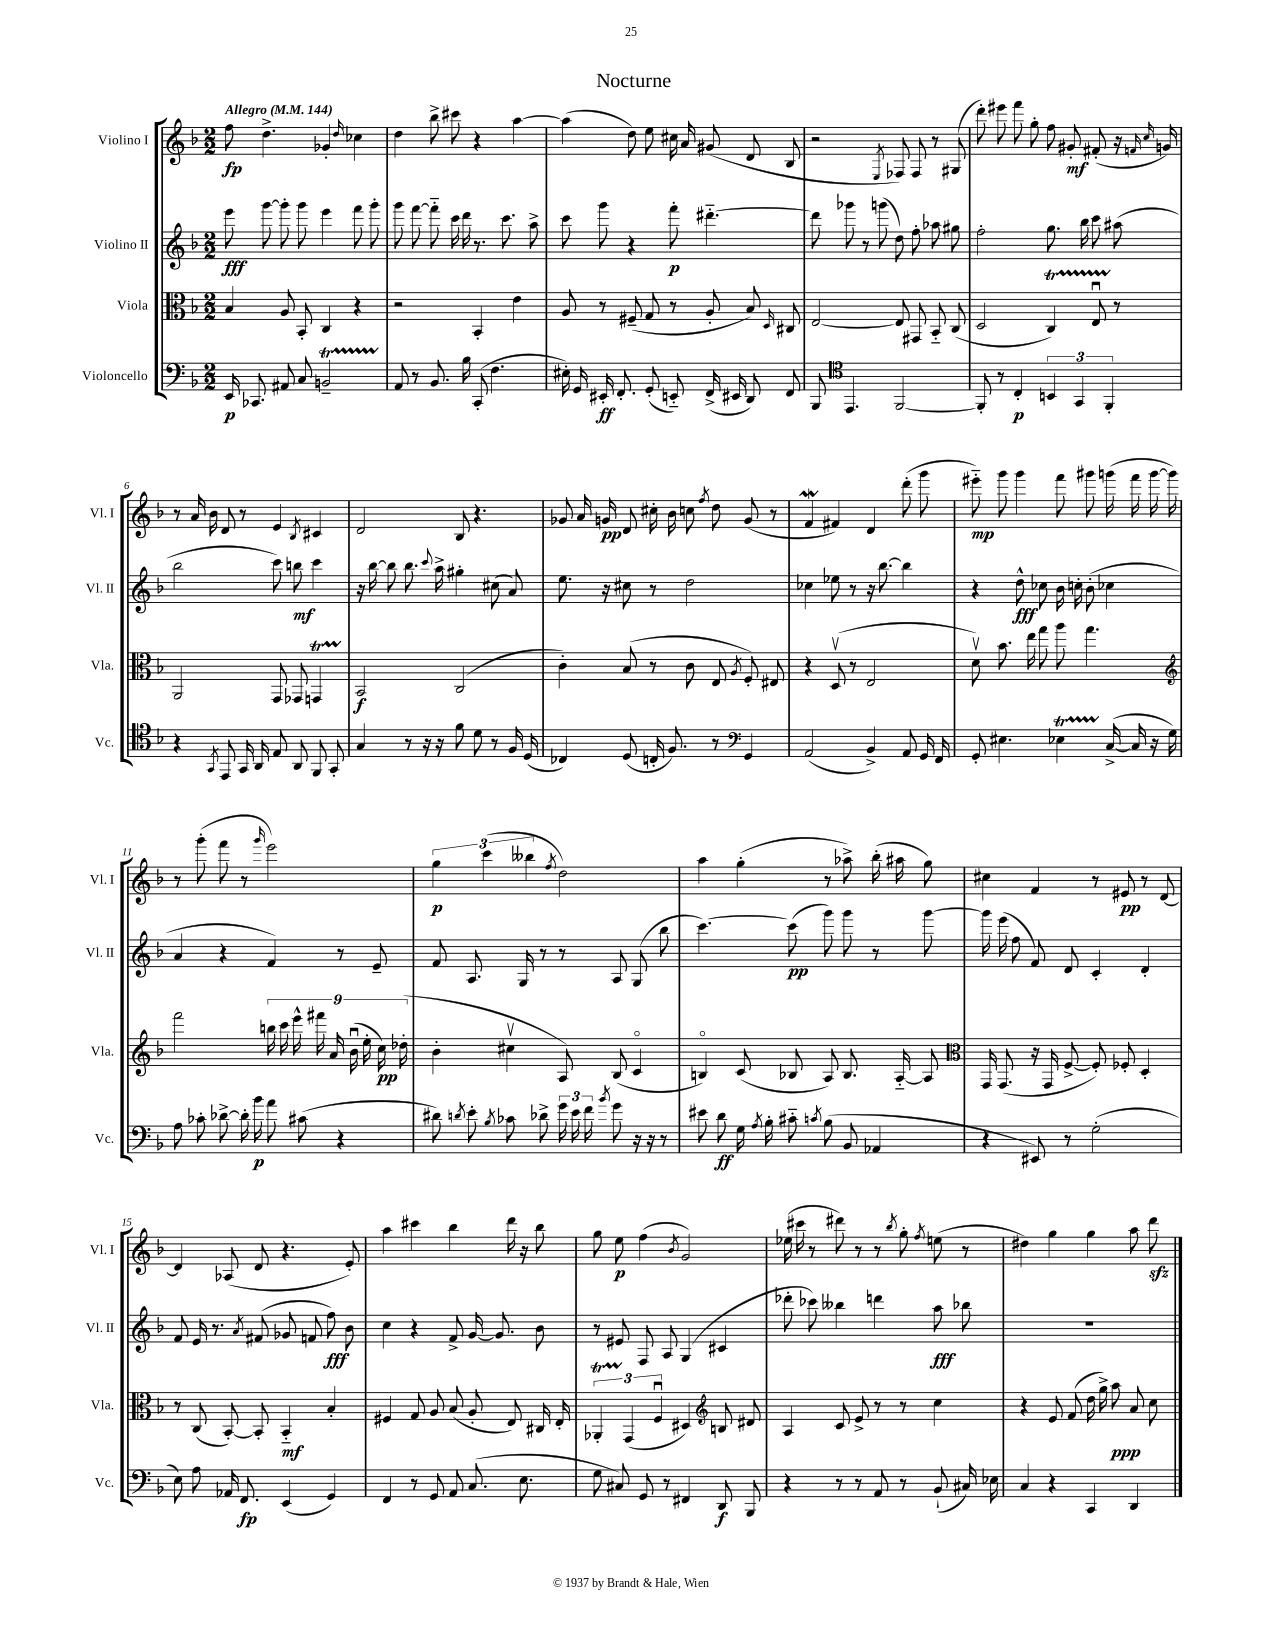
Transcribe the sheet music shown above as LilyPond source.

\header { title = "Nocturne" }
<<
\new StaffGroup <<
\new Staff = "s0" \with { instrumentName = "Violino I" shortInstrumentName = "Vl. I" } {
    \clef treble \key f \major \numericTimeSignature \time 2/2 \tempo "Allegro" 4 = 144
    \autoBeamOff f''8\fp d''4.-> ges'4-. \grace { d''16 } ces''4 |
    d''4 bes''8-> cis'''8 r4 a''4~ |
    a''4( d''8) e''8 cis''16 a'16 gis'8( d'8 bes8 |
    r2 \acciaccatura { e8 } fes8) fes8 r8 gis8( |
    d'''8-.) eis'''8 f'''8 g''8-. f''8 gis'8-.\mf fis'8-.( r16 \grace { f'16 c''16 } g'16) |
    r8 a'16 bes'16 d'8 r8 e'4 \acciaccatura { bes8 } cis'4 |
    d'2 bes8 r4. |
    ges'8 a'16 g'16\pp d'8 cis''16-. bes'16 c''8 \acciaccatura { f''8 } d''8 g'8( r8 |
    f'4\mordent fis'4) d'4 d'''8-.( g'''8 |
    eis'''8-_\mp) g'''8 g'''4 f'''8 gis'''8 g'''16( f'''16 g'''16~ g'''16) |
    r8 g'''8-.( f'''8 r8 \grace { g'''16 } e'''2) |
    \tuplet 3/2 { g''4\p c'''4( beses''4 } \acciaccatura { f''8 } d''2) |
    a''4 g''4-.( r8 aes''8->) bes''16-.( ais''16 g''8) |
    cis''4 f'4 r8 eis'8\pp r8 d'8~ |
    d'4 aes8( d'8 r4. e'8-.) |
    a''4 cis'''4 bes''4 d'''16 r16 bes''8 |
    g''8 e''8\p f''4( \acciaccatura { bes'8 } g'2) |
    ees''16( cis'''16 r8 dis'''8) r8 r8 \acciaccatura { bes''8 } g''8-. \acciaccatura { f''8 } e''8( r8 |
    dis''4) g''4 g''4 a''8 d'''8\sfz \bar "|." |
}
\new Staff = "s1" \with { instrumentName = "Violino II" shortInstrumentName = "Vl. II" } {
    \clef treble \key f \major \numericTimeSignature \time 2/2
    \autoBeamOff e'''8\fff g'''8~ g'''8-. g'''8 e'''4 f'''8 g'''8-. |
    g'''8 f'''8~ f'''8-_ c'''16 d'''16 r8. c'''8. a''8-> |
    c'''8 g'''8 r4 f'''8-.\p dis'''4.~-_ |
    dis'''8 ges'''8 r8 g'''8( d''8) f''8-. aes''8 gis''8 |
    f''2-. g''8. bes''16 c'''8 ais''8( |
    bes''2 c'''8) b''8\mf c'''4 |
    r16 bes''16~ bes''8 bes''8. \appoggiatura { c'''8 } a''16-> gis''4-. cis''8( a'8) |
    e''8. r16 cis''8 r8 d''2 |
    ces''4 ees''8 r8 r16 bes''8.~ bes''4 |
    r4 d''8-^\fff ces''8 bes'16 c''16-. bes'8-.( ces''4 |
    a'4 r4 f'4) r8 e'8-- |
    f'8 a8. g16 r8 r8 a8 g8( bes''8 |
    c'''4.~) c'''8\pp( g'''8) g'''8 r8 g'''8~ |
    g'''16 e'''16( f''8 f'8) d'8 c'4-. d'4-. |
    f'8 e'16 r8. \acciaccatura { a'8 } fis'8( ges'8 f'8 f''8\fff) bes'8 |
    c''4 r4 f'8-> g'16~ g'8. bes'8 |
    r8 eis'8 f8 a8 g4( cis'4 |
    des'''8-. ces'''8) beses''4 d'''4 a''8\fff bes''8 |
    R1 \bar "|." |
}
\new Staff = "s2" \with { instrumentName = "Viola" shortInstrumentName = "Vla." } {
    \clef alto \key f \major \numericTimeSignature \time 2/2
    \autoBeamOff bes4 a8 bes,8-. c4 r4 |
    r2 bes,4-. e'4 |
    a8 r8 fis8--( g8 r8 a8-. bes8) \grace { d16 } cis8 |
    e2~ e8 gis,8 bes,8-_ c8( |
    d2 c4\startTrillSpan) e8\downbow r8\stopTrillSpan |
    a,2 g,8 ges,8 g,4\startTrillSpan |
    bes,2\stopTrillSpan\f c2( |
    c'4-.) bes8( r8 c'8 e8 \acciaccatura { a8 } f8-.) eis8 |
    r4 d8\upbow( r8 e2 |
    d'8\upbow) bes'8. e''16 g''8 a''8 g''4. |
    \clef treble f'''2 \tuplet 9/8 { b''16 c'''16 e'''16-^ fis'''16 a'16 bes'16\downbow( e''16-. c''16\pp) des''16-.( } |
    bes'4-. cis''4\upbow a8) bes8( c'4\flageolet |
    b4\flageolet) c'8( bes8 a8) bes8. a16~-_ a8 |
    \clef alto g,16 g,8.( r16 g,16 f8~-> f8-.) fes8-. d4-. |
    r8 c8( bes,8~-.) bes,8-. bes,4-_\mf bes4-. |
    fis4 g8 a8 bes8( a8-. e8) cis16 e16-. |
    \tuplet 3/2 { aes,4-.\startTrillSpan g,4\stopTrillSpan( f4\downbow } dis4) \clef treble b8 dis'8 |
    a4 c'8 e'8-> r8 r8 c''4 |
    r4 e'8 f'8( d''16 g''16->) a''8\ppp a'8 c''8 \bar "|." |
}
\new Staff = "s3" \with { instrumentName = "Violoncello" shortInstrumentName = "Vc." } {
    \clef bass \key f \major \numericTimeSignature \time 2/2
    \autoBeamOff e,16\p ces,8. ais,8 c8 b,2--\startTrillSpan |
    a,8\stopTrillSpan r8 bes,8. bes16 c,8-.( f4. |
    eis16-.) g,16 eis,16-.\ff f,8.-. g,8-.( e,8-_) f,16->( eis,16 d,8) f,8 |
    bes,,8 \clef tenor e,4. f,2~ |
    f,8-. r8 c4-.\p \tuplet 3/2 { b,4 g,4 f,4-. } |
    r4 \acciaccatura { g,8 } e,8 g,16 a,16 e8 a,8 f,8 g,8-. |
    g4 r8 r16 r16 f'8 d'8 r8 f16 d16( |
    ces4) d8( c16-. f8.) r8 \clef bass g,4 |
    a,2( bes,4->) a,8 g,16 f,16 |
    g,8-. eis4. ees4\startTrillSpan c16~->\stopTrillSpan( c16 r16 g16) |
    a8 ces'8-. des'8~-> des'16-. bes'16\p a'8 cis'8( r4 |
    dis'8) \acciaccatura { d'8 } e'8-. \acciaccatura { bes8 } ces'8 des'8-> \tuplet 3/2 { g'16 e'16 f'16 } \acciaccatura { bes'8 } g'8 r16 r16 r8 |
    eis'8 d'8\ff g16 \acciaccatura { a8 } bes16-. cis'8-_ \acciaccatura { c'8 } bes8( bes,8 aes,4 |
    r4 eis,8) r8 g2-.( |
    e8) a8 aes,16 f,8.\fp e,4( g,4) |
    f,4 r8 g,8 a,8 c8.( e8. |
    g8 cis8) g,8 r8 fis,4 d,8\f bes,,8 |
    r4 r8 r8 a,8 r8 bes,8-!( cis16) ees16 |
    c4 r4 c,4 d,4 \bar "|." |
}
>>
>>
